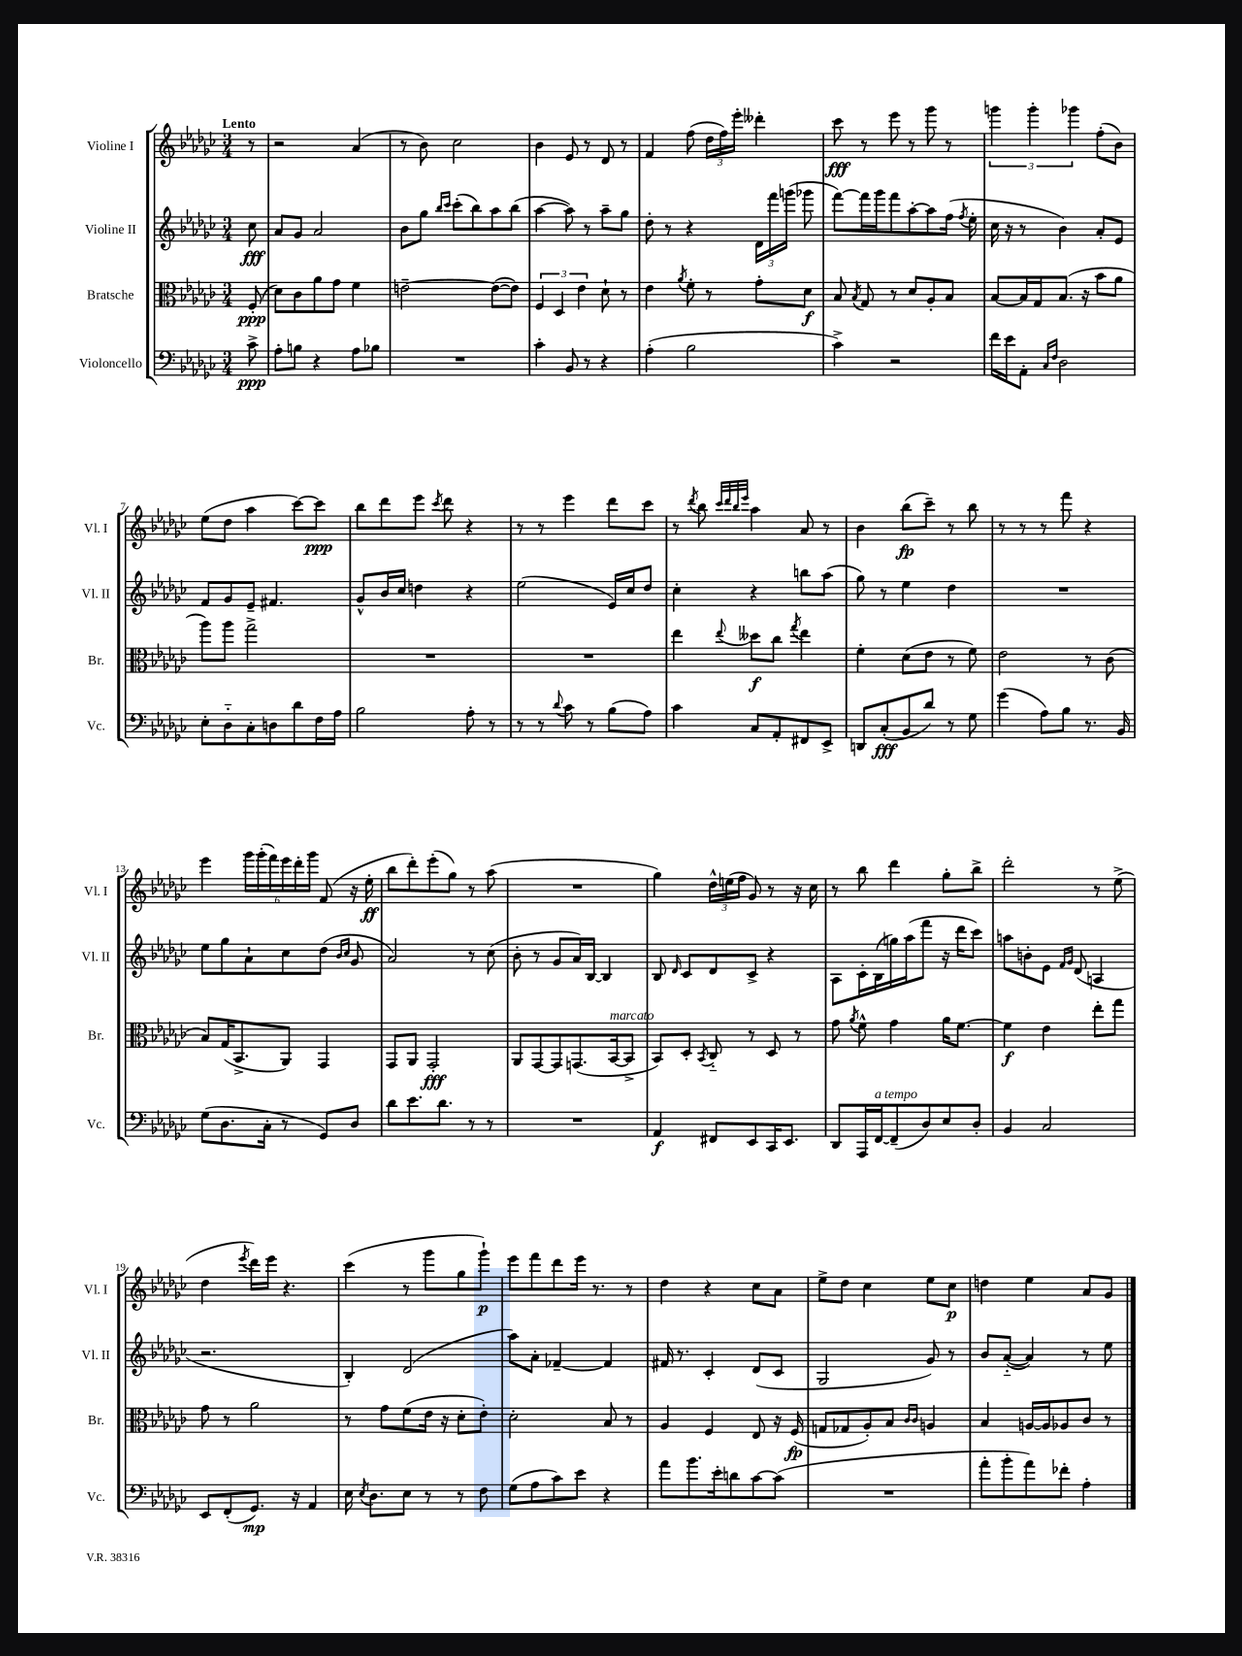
<<
\new StaffGroup <<
\new Staff = "s0" \with { instrumentName = "Violine I" shortInstrumentName = "Vl. I" } {
    \clef treble \key ges \major \numericTimeSignature \time 3/4 \partial 8 \tempo "Lento"
    \autoBeamOff r8 |
    r2 aes'4( |
    r8 bes'8) ces''2 |
    bes'4 ees'8 r8 des'8 r8 |
    f'4 f''8( \tuplet 3/2 { des''16[ f''16) ees'''16]-. } deses'''4-. |
    ces'''8\fff r8 ees'''8 r8 ges'''8 r8 |
    \tuplet 3/2 { g'''4 g'''4-. ges'''4 } f''8[-.( bes'8]) |
    ees''8[( des''8] aes''4 ces'''8[~) ces'''8]\ppp |
    bes''8[ des'''8 ees'''8] \acciaccatura { ces'''8 } des'''8 r4 |
    r8 r8 ees'''4 des'''8[ ces'''8] |
    r8 \acciaccatura { des'''8 } bes''8 \grace { ces'''32[ des'''32 bes''32 ees'''32] } aes''4 aes'8 r8 |
    bes'4 bes''8[\fp( ces'''8]--) r8 bes''8 |
    r8 r8 r8 f'''8 r4 |
    ees'''4 \tuplet 6/4 { ges'''16[ ges'''16-.( f'''16) ees'''16 des'''16-. ges'''16] } f'8( r16 ees''16-.\ff |
    bes''8[ des'''8-.) ees'''8-.( ges''8]) r8 aes''8( |
    R2. |
    ges''4) \tuplet 3/2 { des''16[-^ e''16( f''16] } ges'8) r8 r16 ces''16 |
    r8 bes''8 des'''4 ges''8[-. bes''8]-> |
    des'''2-. r8 ees''8->( |
    des''4 \acciaccatura { ees'''8 } des'''16[) ees'''16] r4. |
    ces'''4( r8 ges'''8[ ges''8 ges'''8]-!\p) |
    ees'''8[ f'''8 des'''8 ees'''16] r8. r8 |
    des''4 r4 ces''8[ aes'8] |
    ees''8[-> des''8] ces''4 ees''8[ ces''8]\p |
    d''4 ees''4 aes'8[ ges'8] \bar "|." |
}
\new Staff = "s1" \with { instrumentName = "Violine II" shortInstrumentName = "Vl. II" } {
    \clef treble \key ges \major \numericTimeSignature \time 3/4 \partial 8
    \autoBeamOff ces''8\fff |
    aes'8[ ges'8] aes'2 |
    bes'8[ ges''8] \grace { bes''16[ ces'''16] } ces'''8[-.( bes''8) aes''8 bes''8]( |
    aes''4~ aes''8) r8 aes''8[-- ges''8] |
    des''8-. r8 r4 \tuplet 3/2 { des'16[ f'''16 g'''16]( } ges'''8 |
    f'''8[~) f'''16 ges'''16 f'''8 aes''8~-. aes''8 f''16]( \acciaccatura { f''8 } ees''16-. |
    ces''16 r16 r8 bes'4) aes'8[-. ees'8] |
    f'8[ ges'8 ees'8]-- fis'4. |
    ges'8[-^ bes'16 ces''16] d''4 r4 |
    ees''2( ees'16[) ces''16 des''8] |
    ces''4-. r4 b''8[ aes''8]( |
    ges''8) r8 ees''4 des''4 |
    R2. |
    ees''8[ ges''8 aes'8-! ces''8 des''8]( \grace { bes'16[ ces''16] } ges'8 |
    aes'2) r8 ces''8( |
    bes'8-. r8 ges'8[ aes'16) bes16]~ bes4 |
    bes8 \grace { des'16 } ces'8[ des'8 ces'8]-> r4 |
    aes8[ ces'16-. bes16( g''16) aes''16( f'''8] r16 des'''16[ ces'''8]) |
    a''8[ b'8-. ees'8] \grace { f'16[ ges'16] } des'8( a4 |
    r2. |
    bes4-.) des'2( |
    aes''8[) aes'8]-. fes'4~-- fes'4 |
    fis'16 r8. ces'4-. des'8[( ces'8] |
    ges2 ges'8) r8 |
    bes'8[ aes'8]~-_( aes'4) r8 ees''8 \bar "|." |
}
\new Staff = "s2" \with { instrumentName = "Bratsche" shortInstrumentName = "Br." } {
    \clef alto \key ges \major \numericTimeSignature \time 3/4 \partial 8
    \autoBeamOff f8-.\ppp( |
    des'8[) ces'8 aes'8 ges'8] f'4 |
    e'2~-- e'8[~( e'8]) |
    \tuplet 3/2 { f4 des4 ees'4 } des'8-! r8 |
    ees'4 \acciaccatura { aes'8 } f'8-. r8 ges'8[-. des'8]\f |
    bes8 \acciaccatura { bes8 } ges8 r8 des'8[ aes8-. bes8] |
    bes8[~ bes16 ges16 bes8.]( r16 bes'8[ aes'8] |
    aes''8[) aes''8] ges''2-> |
    R2. |
    R2. |
    ees''4 \appoggiatura { ees''8 } deses''8[\f ces''8] \acciaccatura { ges''8 } ees''4 |
    f'4-. des'8[( ees'8] r8 f'8) |
    ees'2 r8 ces'8( |
    bes8[) ges16( bes,8.-> aes,8]) ges,4 |
    ges,8[ aes,8] ges,2-.\fff |
    aes,8[ ges,8~ ges,8 g,8.( bes,16~^\markup { \italic "marcato" } bes,8]-> |
    bes,8[) des8]-. \acciaccatura { bes,8 } ces8-_ r8 des8 r8 |
    ges'8 \acciaccatura { aes'8 } f'8-^ ges'4 aes'16[ f'8.]~ |
    f'4\f ees'4 ees''8[-. ges''8] |
    ges'8 r8 aes'2 |
    r8 ges'8[ f'8( ees'16] r16 des'8[-. ees'8]-.) |
    des'2-. bes8 r8 |
    aes4 f4 ees8 r16 f16\fp( |
    g8[ ges8 aes8-.) bes8] \grace { ces'16[ ces'16] } a4 |
    bes4 a16[~ a16 aes8 ces'8] r8 \bar "|." |
}
\new Staff = "s3" \with { instrumentName = "Violoncello" shortInstrumentName = "Vc." } {
    \clef bass \key ges \major \numericTimeSignature \time 3/4 \partial 8
    \autoBeamOff ces'8->\ppp |
    aes8[-. b8] r4 aes8[ bes8] |
    R2. |
    ces'4-. bes,8 r8 r4 |
    aes4-.( bes2 |
    ces'4->) r2 |
    f'16[ ees'16 aes,8]-. \grace { ces16[ f16] } des2 |
    ees8[-. des8-_ ces8-. d8 des'8 f16 aes16] |
    bes2 aes8-. r8 |
    r8 r8 \appoggiatura { des'8 } ces'8 r8 bes8[( aes8]) |
    ces'4 ces8[ aes,8-. fis,8 ees,8]-> |
    d,8[ ces8-.\fff( bes,8 des'8]) r8 ges8 |
    ges'4( aes8[) bes8] r8. bes,16 |
    ges8[( des8. ces16]-. r8 ges,8[) des8] |
    des'8[ ees'8. des'8.] r8 r8 |
    R2. |
    aes,4\f fis,8[ ees,8 ces,16 ees,8.] |
    des,8[ aes,,16 f,16~^\markup { \italic "a tempo" } f,8--( des8) ees8 des8]-. |
    bes,4 ces2 |
    ees,8[ f,8-.( ges,8.]\mp) r16 aes,4 |
    ees16 \acciaccatura { ees8 } des8.[ ees8] r8 r8 f8 |
    ges8[( aes8 ces'8) ees'8] r4 |
    aes'8[ bes'8. ees'16-. d'8 ces'8~ ces'8]( |
    R2. |
    aes'8[-. bes'8-. aes'8) fes'8]-. aes4-. \bar "|." |
}
>>
>>
